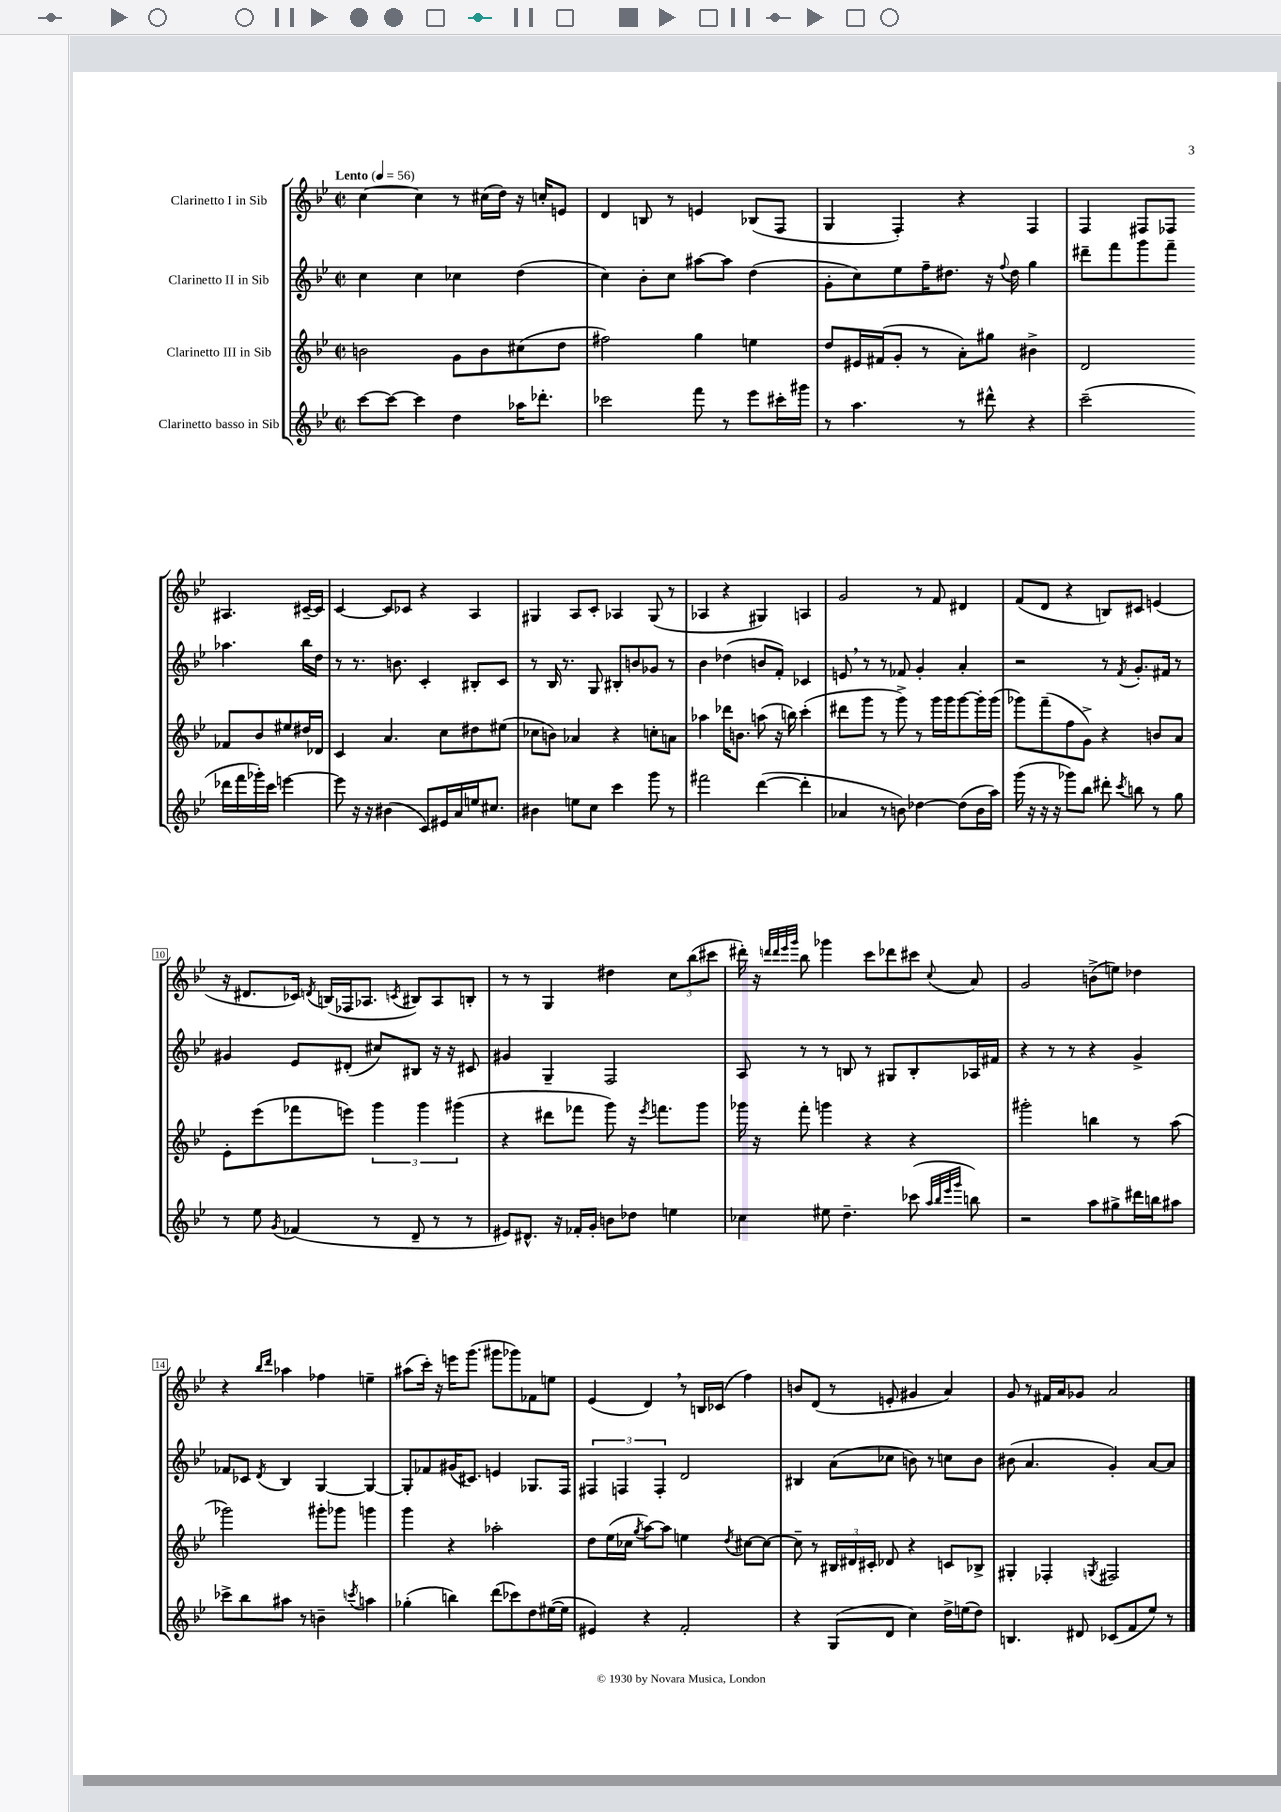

**kern	**kern	**kern	**kern
*staff4	*staff3	*staff2	*staff1
*clefG2	*clefG2	*clefG2	*clefG2
*k[b-e-]	*k[b-e-]	*k[b-e-]	*k[b-e-]
*M2/2	*M2/2	*M2/2	*M2/2
*met(c|)	*met(c|)	*met(c|)	*met(c|)
*MM56	*MM56	*MM56	*MM56
[8ccc	2b	4cc	[4cc
8ccc_	.	.	.
4ccc]	.	4cc	4cc]
4dd	8g	4cc-	8r
.	8b	.	(16cc#
.	.	.	16dd)
16aa-	(8cc#	(4dd	16r
8.ddd-'	.	.	16cc'
.	8dd	.	8e
=	=	=	=
2ccc-	2ff#)	4cc)	4d
.	.	8b-'	8B
.	.	8cc	8r
8fff	4gg	[8aa#	4e
8r	.	8aa#]	.
8eee-	4ee	(4dd	(8B-
16ccc#'	.	.	8F
16ggg#	.	.	.
=	=	=	=
8r	8dd	8g'	4G
4.aa	16e#	8cc)	.
.	(16f#	.	.
.	8g'	8ee-	4F')
.	8r	16ff~	.
.	.	8.dd#	.
8r	8a')	.	4r
8ddd#^^	8gg#	16r	.
.	.	8qqff	.
.	.	16dd#	.
4r	4b#^	4gg	4F
=	=	=	=
(2ccc~	2d	8ddd#~	4F
.	.	8fff	.
.	.	8ggg	8F#
.	.	8fff~	8F-
16ddd-	8f-	4.aa-	4.A#
16fff	.	.	.
16ggg-')	8b-	.	.
16ccc	.	.	.
[4eee	8ee#	.	.
.	16dd#	16bb-	[16c#~
.	16d-	16dd	16c#]
=	=	=	=
8eee]	4c	8r	[4c
16r	.	8.r	.
16r	.	.	.
(4b#	4.a	.	8c]
.	.	8.b	.
.	.	.	8c-
8c)	.	4c'	4r
16e#	8cc	.	.
16a	.	.	.
16ee	8dd#	8B#'	4A
8.cc#	.	.	.
.	(8ee#	8c	.
=	=	=	=
4b#	8cc-	8r	4G#
.	8b)	16B-	.
.	.	8.r	.
8ee	4a-	.	8A
8cc	.	8G	8c'
4ccc	4r	8B#'	4A-
.	.	8b	.
8ggg	8cc'	8g-	(8G#
8r	8a	8r	8r
=	=	=	=
2fff#	4aa-	4b-	4A-
.	16ddd-	(4dd-	4r
.	8.b	.	.
([4ddd	(8aa	8b	4G#)
.	16r	8f')	.
.	16bb)	.	.
4ddd']	(4ccc'	4c-	4A
=	=	=	=
4a-	8ddd#	8e	2g
.	8ggg	8r	.
8r	8r	8r	.
8b)	8ggg^)	8f-	.
[4dd-	8r	4g'	8r
.	16ggg	.	8f
.	16ggg	.	.
(8dd-]	[8ggg	4a'	4d#
16b	16ggg']	.	.
16aa)	(16ggg	.	.
=	=	=	=
(16ggg	8ggg-)	2r	(8f
16r	.	.	.
16r	(8fff~	.	8d
16r	.	.	.
8ggg-)	8ff	.	4r
8bb-	8g^)	.	.
8ddd#'	4r	8r	8B)
8qccc	.	8qf	.
8bb	.	8.g'	8c#
8r	8b	.	(4e
.	.	16f#	.
8gg	8a	8r	.
=	=	=	=
8r	8e-'	4g#	16r
.	.	.	8.d#
8ee-	(8eee-	.	.
8qg	.	.	.
(4f-	8fff-	8e-	16c-)
.	.	.	8qd
.	.	.	(16B
.	8eee)	(8d#'	16F-
.	.	.	8.A-
8r	6ggg	8cc#)	.
.	.	.	8qc
8d~	.	8B#	8B#)
.	6ggg	.	.
8r	.	16r	8A-
.	.	16r	.
.	(6ggg#	.	.
8r	.	8c#	8B'
=	=	=	=
8e#)	4r	4g#	8r
8.d#^^	.	.	8r
.	8ddd#	4G~	4G
16r	.	.	.
16f-'	8fff-	.	.
16g'	.	.	.
8b	8ggg)	2F	4dd#
8dd-	16r	.	.
.	8qeee-	.	.
.	8.fff	.	.
4ee	.	.	12cc
.	.	.	(12bb-
.	8ggg	.	.
.	.	.	12ccc#
=	=	=	=
4cc-	16ggg-	8A	16ddd#')
.	16r	.	16r
.	.	.	32qqddd
.	.	.	32qqddd
.	.	.	32qqeee-
.	.	.	32qqggg
.	8fff'	8r	8bb-
8ee#	4ggg	8r	4ggg-
4.dd~	.	8B	.
.	4r	8r	8ccc
.	.	8G#	8ddd-
(8ccc-	4r	8B'	8ccc#
32qqaa	.	.	.
32qqbb-	.	.	.
32qqeee-	.	.	.
32qqggg	.	.	8qqcc
8bb)	.	16A-	8a
.	.	16f#	.
=	=	=	=
2r	2ggg#'	4r	2g
.	.	8r	.
.	.	8r	.
8aa	4bb	4r	(8b^
8gg#^	.	.	8ee)
16ddd#	8r	4g^	4dd-
16bb	.	.	.
8aa#	(8aa	.	.
=	=	=	=
8ccc-^	2ggg-)	8f-	4r
8bb-	.	8c-	.
.	.	.	16qqbb-
.	.	8qd	16qqddd
8aa#	.	4B-	4aa-
8r	.	.	.
4b~	8ggg#'	[4G	4ff-
.	8ggg-	.	.
8qccc	.	.	.
4aa	4ggg	4G_	4ee~
=	=	=	=
(4gg-'	4ggg	8G']	(8aa#
.	.	8f-	16ccc')
.	.	.	16r
4bb)	4r	(16g#	16eee
.	.	8.c#)	(8.ggg
(8ddd	2aa-'	4e	8ggg#
8ccc-)	.	.	8ggg-)
8dd	.	8.G-	8f-
([16ee#	.	.	8ee
16ee#]	.	16F	.
=	=	=	=
4e#)	8dd	6F#	(4e-
.	(16ee-	.	.
.	.	6F	.
.	16cc-	.	.
.	8qgg	.	.
4r	[8aa)	.	4d)
.	.	6F'	.
.	8aa]	.	.
2f'	4ee	2d	8r
.	.	.	16B
.	.	.	(16c-
.	8qdd	.	.
.	[8cc#	.	4ff)
.	8cc#_	.	.
=	=	=	=
4r	8cc#~]	4B#	8b
.	8r	.	(8d
(8G	24B#	(8a	8r
.	24d#	.	.
.	24c#'	.	.
8d	8d-	8cc-	8e'
4cc)	4r	8b)	4g#
.	.	8r	.
16dd^	8c	8cc	4a)
(16ee	.	.	.
8dd)	8B-^	8b	.
=	=	=	=
4.B	4G#'	(8b#	8g
.	.	4.a	8r
.	4F-'	.	16f#
.	.	.	16a
8d#	.	.	8g-
.	8qG	.	.
(8c-	2F#	4g')	2a
8f	.	.	.
8ee-)	.	[8a	.
8r	.	8a]	.
==	==	==	==
*-	*-	*-	*-
